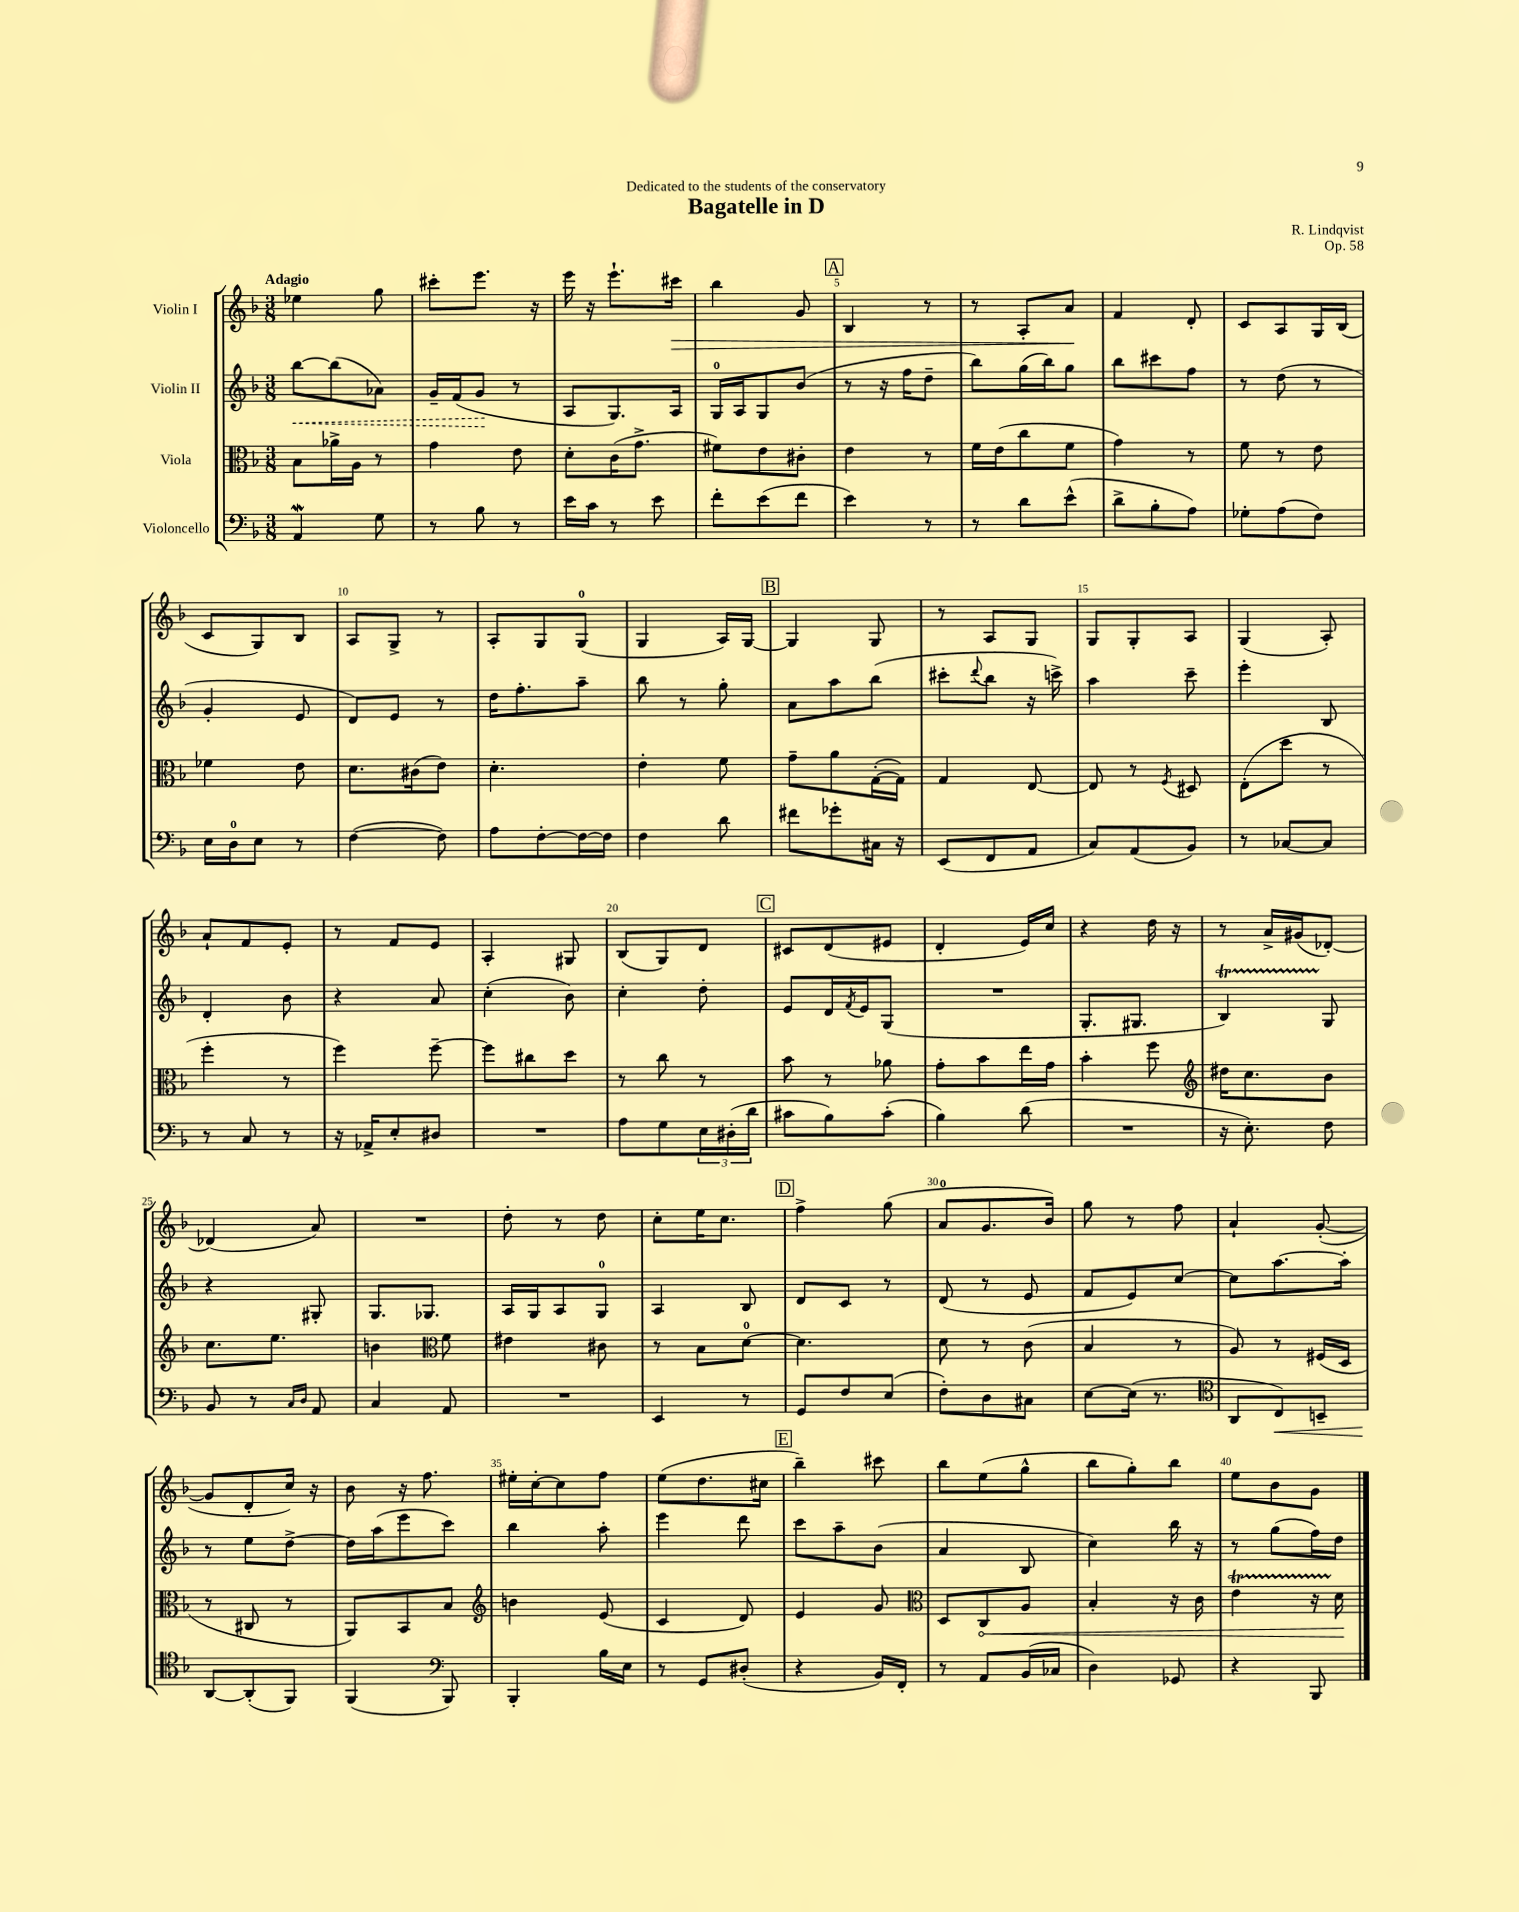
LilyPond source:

\header { title = "Bagatelle in D" composer = "R. Lindqvist" dedication = "Dedicated to the students of the conservatory" opus = "Op. 58" }
<<
\new StaffGroup <<
\new Staff = "s0" \with { instrumentName = "Violin I" } {
    \clef treble \key f \major \numericTimeSignature \time 3/8 \tempo "Adagio"
    ees''4 g''8 |
    cis'''8-. e'''8. r16 |
    e'''16 r16 e'''8.-! cis'''16\> |
    bes''4 g'8 |
    \mark \markup { \box "A" } bes4 r8 |
    r8 a8-. a'8\! |
    f'4 d'8-. |
    c'8 a8 g16 bes16( |
    c'8 g8) bes8 |
    a8 g8-> r8 |
    a8-. g8 g8-0( |
    g4 a16) g16~ |
    \mark \markup { \box "B" } g4 g8 |
    r8 a8 g8 |
    g8 g8-. a8 |
    g4( a8-.) |
    a'8-! f'8 e'8-. |
    r8 f'8 e'8 |
    a4-. gis8 |
    bes8( g8) d'8 |
    \mark \markup { \box "C" } cis'8 d'8( eis'8 |
    d'4-. e'16) c''16 |
    r4 d''16 r16 |
    r8 a'16-> gis'16( des'8~-.) |
    des'4( a'8) |
    R4. |
    d''8-. r8 d''8 |
    c''8-. e''16 c''8. |
    \mark \markup { \box "D" } f''4-> g''8( |
    a'8-0 g'8. bes'16) |
    g''8 r8 f''8 |
    a'4-! g'8~-.( |
    g'8 d'8-. c''16) r16 |
    bes'8 r16 f''8. |
    eis''16-. c''16~-. c''8 f''8 |
    e''8( d''8. cis''16 |
    \mark \markup { \box "E" } bes''4--) cis'''8 |
    bes''8 e''8( g''8-^ |
    bes''8 g''8-.) bes''8 |
    e''8 bes'8 g'8 \bar "|." |
}
\new Staff = "s1" \with { instrumentName = "Violin II" } {
    \clef treble \key f \major \numericTimeSignature \time 3/8
    \once \override Hairpin.style = #'dashed-line bes''8~\< bes''8( aes'8) |
    g'16-- f'16( g'8\! r8 |
    a8 g8.) a16 |
    g16-0 a16 g8 bes'8( |
    \mark \markup { \box "A" } r8 r16 f''16 d''8-- |
    bes''8) g''16( bes''16) g''8 |
    bes''8 cis'''8 f''8 |
    r8 d''8( r8 |
    g'4-. e'8 |
    d'8) e'8 r8 |
    d''16 f''8.-. a''8-- |
    bes''8 r8 g''8-. |
    \mark \markup { \box "B" } a'8 a''8 bes''8( |
    cis'''8-. \appoggiatura { d'''8 } bes''8 r16 c'''16->) |
    a''4 c'''8-- |
    e'''4-. bes8 |
    d'4-. bes'8 |
    r4 a'8 |
    c''4-.( bes'8) |
    c''4-. d''8-. |
    \mark \markup { \box "C" } e'8 d'16 \acciaccatura { f'8 } e'16 g8( |
    R4. |
    g8.-. gis8. |
    bes4\startTrillSpan) g8\stopTrillSpan |
    r4 gis8-. |
    g8. ges8. |
    a16 g16 a8 g8-0 |
    a4 bes8 |
    \mark \markup { \box "D" } d'8 c'8 r8 |
    d'8( r8 e'8 |
    f'8 e'8) c''8~ |
    c''8 a''8.~ a''16-. |
    r8 e''8 d''8~-> |
    d''16 a''16( e'''8 c'''8) |
    bes''4 a''8-. |
    e'''4 d'''8 |
    \mark \markup { \box "E" } c'''8 a''8-- bes'8( |
    a'4 bes8 |
    c''4) bes''16 r16 |
    r8 g''8( f''16) d''16 \bar "|." |
}
\new Staff = "s2" \with { instrumentName = "Viola" } {
    \clef alto \key f \major \numericTimeSignature \time 3/8
    bes8 aes'16-> a16 r8 |
    g'4 e'8 |
    d'8-. c'16( g'8.-> |
    fis'8) e'8 cis'8-. |
    \mark \markup { \box "A" } e'4 r8 |
    f'16 e'16( c''8 f'8 |
    g'4) r8 |
    f'8 r8 e'8 |
    fes'4 e'8 |
    d'8. cis'16( e'8) |
    d'4.-. |
    e'4-. f'8 |
    \mark \markup { \box "B" } g'8-- a'8 g16~-.( g16) |
    g4 e8~ |
    e8 r8 \acciaccatura { f8 } dis8 |
    e8-.( d''8 r8 |
    f''4-. r8 |
    f''4) f''8~-- |
    f''8 cis''8 d''8 |
    r8 c''8 r8 |
    \mark \markup { \box "C" } bes'8 r8 aes'8 |
    g'8-. bes'8 e''16 g'16 |
    bes'4-. f''8 |
    \clef treble dis''16 c''8. bes'8 |
    c''8. e''8. |
    b'4 \clef alto f'8 |
    eis'4 cis'8 |
    r8 bes8 d'8-0~ |
    \mark \markup { \box "D" } d'4. |
    d'8 r8 c'8( |
    bes4 r8 |
    a8) r8 fis16( d16 |
    r8 cis8 r8 |
    a,8) bes,8 bes8 |
    \clef treble b'4 e'8( |
    c'4 d'8) |
    \mark \markup { \box "E" } e'4 g'8 |
    \clef alto d8 \once \override Hairpin.circled-tip = ##t c8\< a8 |
    bes4-. r16 c'16 |
    e'4\startTrillSpan r16 d'16\stopTrillSpan\! \bar "|." |
}
\new Staff = "s3" \with { instrumentName = "Violoncello" } {
    \clef bass \key f \major \numericTimeSignature \time 3/8
    a,4\mordent g8 |
    r8 bes8 r8 |
    e'16 c'16 r8 e'8 |
    f'8-. e'8( f'8 |
    \mark \markup { \box "A" } e'4) r8 |
    r8 d'8 e'8-^( |
    d'8-> bes8-. a8) |
    ges8-. a8( f8) |
    e16 d16-0 e8 r8 |
    f4~( f8) |
    a8 f8~-. f16~ f16 |
    f4 d'8 |
    \mark \markup { \box "B" } fis'8 ges'8-. cis16 r16 |
    e,8( f,8 a,8 |
    c8) a,8( bes,8) |
    r8 ces8~ ces8 |
    r8 c8 r8 |
    r16 aes,16-> e8-. dis8 |
    R4. |
    a8 g8 \tuplet 3/2 { e16 dis16-.( d'16 } |
    \mark \markup { \box "C" } cis'8 bes8) cis'8-.( |
    bes4) d'8( |
    R4. |
    r16 e8.-.) f8 |
    bes,8 r8 \grace { c16 d16 } a,8 |
    c4 a,8 |
    R4. |
    e,4 r8 |
    \mark \markup { \box "D" } g,8 f8 e8( |
    f8-.) d8 cis8 |
    e8~ e16( r8. |
    \clef tenor a,8 c8\<) b,8-- |
    a,8~\! a,8-.( f,8) |
    f,4( \clef bass bes,,8) |
    bes,,4-. bes16 e16 |
    r8 g,8 dis8-.( |
    \mark \markup { \box "E" } r4 bes,16) f,16-. |
    r8 a,8 bes,16( ces16 |
    d4) ges,8 |
    r4 bes,,8 \bar "|." |
}
>>
>>
\layout { \context { \Score \override BarNumber.break-visibility = ##(#f #t #t) barNumberVisibility = #(every-nth-bar-number-visible 5) } }
